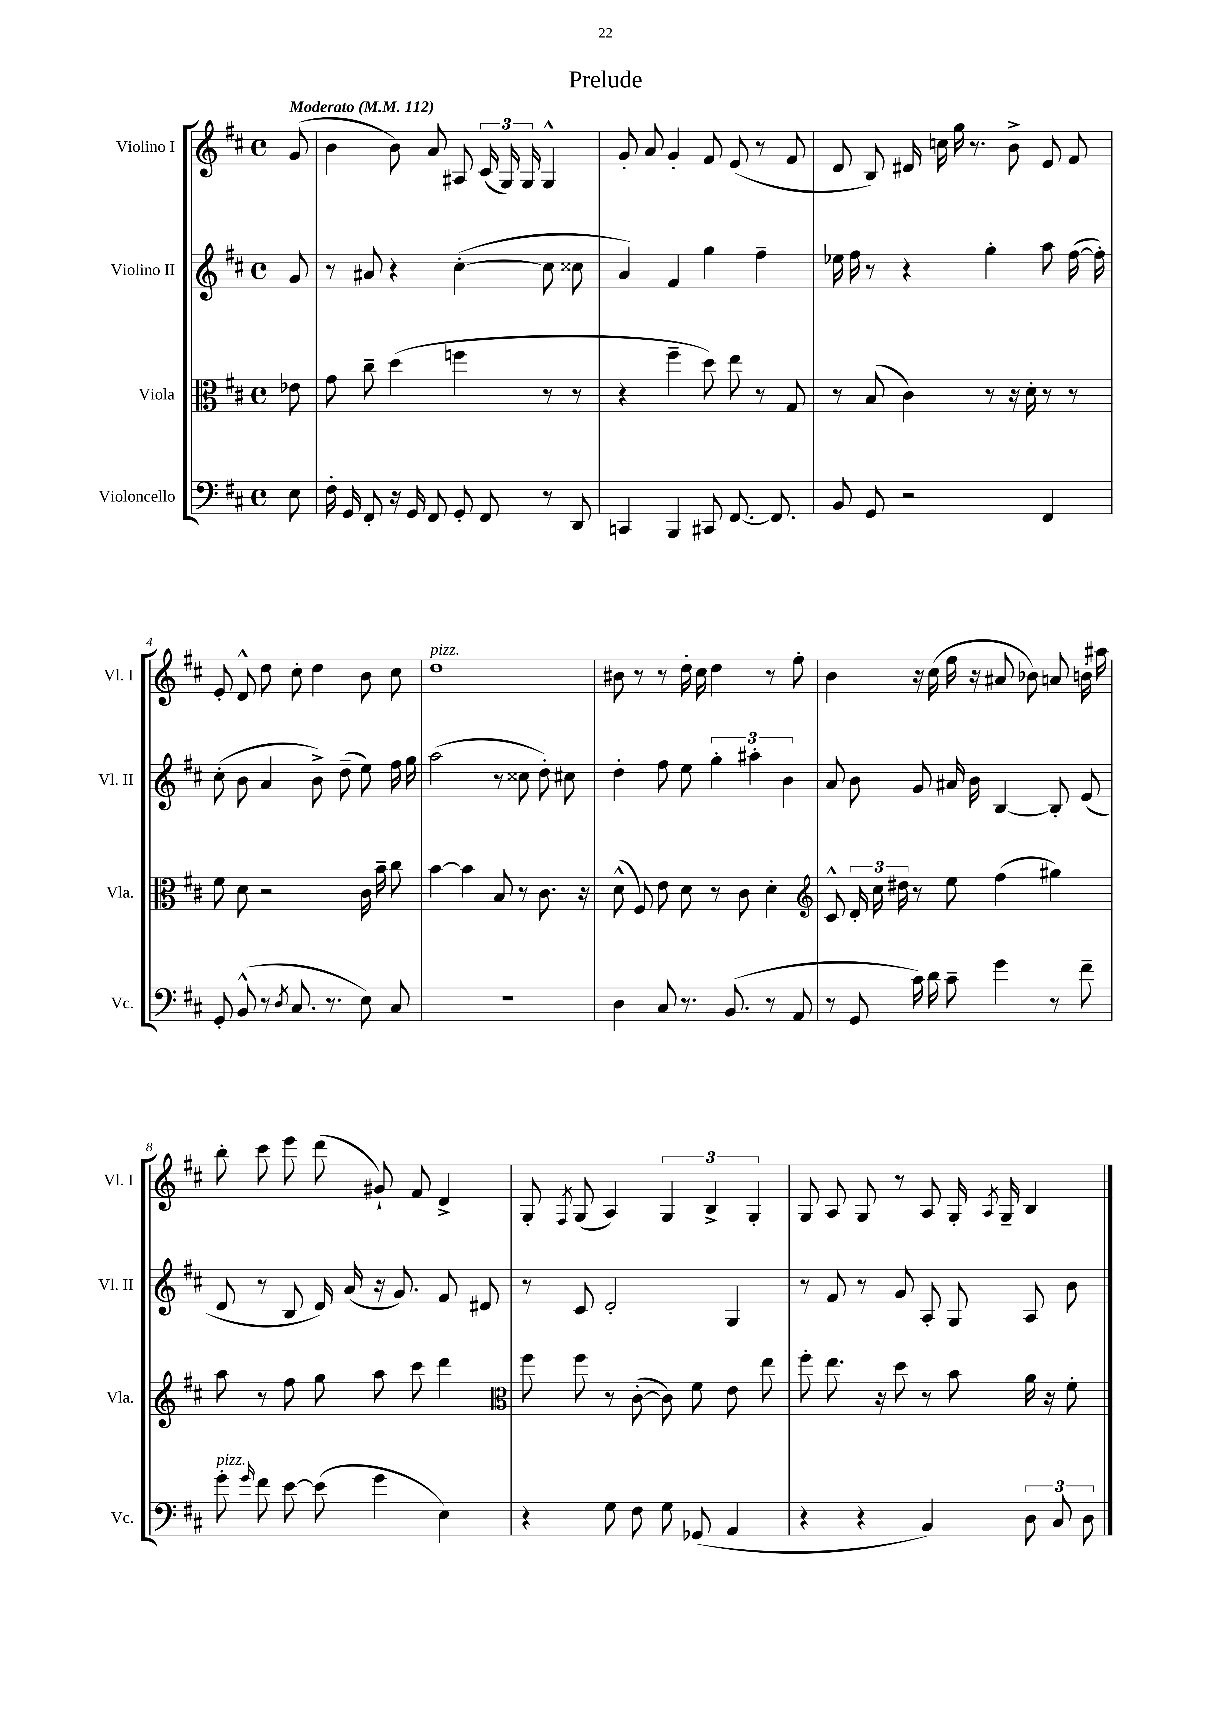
\header { title = "Prelude" }
<<
\new StaffGroup <<
\new Staff = "s0" \with { instrumentName = "Violino I" shortInstrumentName = "Vl. I" } {
    \clef treble \key d \major \defaultTimeSignature \time 4/4 \partial 8 \tempo "Moderato" 4 = 112
    \autoBeamOff g'8( |
    b'4 b'8) a'8 ais8 \tuplet 3/2 { cis'16( g16) g16 } g4-^ |
    g'8-. a'8 g'4-. fis'8 e'8( r8 fis'8 |
    d'8 b8) dis'16 c''16 g''16 r8. b'8-> e'8 fis'8 |
    e'8-. d'8-^ d''8 cis''8-. d''4 b'8 cis''8 |
    d''1^\markup { \italic "pizz." } |
    bis'8 r8 r8 d''16-. cis''16 d''4 r8 fis''8-. |
    b'4 r16 cis''16( fis''16 r16 ais'8 bes'8) a'8 b'16-. ais''16 |
    b''8-. cis'''8 e'''8 d'''8( gis'8-!) fis'8 d'4-> |
    g8-. \acciaccatura { fis8 } g8( a4) \tuplet 3/2 { g4 b4-> g4-. } |
    g8 a8 g8 r8 a8 g16-. \acciaccatura { a8 } g16-- b4 \bar "|." |
}
\new Staff = "s1" \with { instrumentName = "Violino II" shortInstrumentName = "Vl. II" } {
    \clef treble \key d \major \defaultTimeSignature \time 4/4 \partial 8
    \autoBeamOff g'8 |
    r8 ais'8 r4 cis''4~-.( cis''8 cisis''8 |
    a'4) fis'4 g''4 fis''4-- |
    ees''16 fis''16 r8 r4 g''4-. a''8 fis''16~( fis''16-.) |
    cis''8-.( b'8 a'4 b'8->) d''8--( e''8) fis''16 g''16 |
    a''2( r8 cisis''8 d''8-.) cis''8 |
    d''4-. fis''8 e''8 \tuplet 3/2 { g''4-. ais''4-. b'4 } |
    a'8 b'8 g'8 ais'16 b'16 b4~ b8-. e'8( |
    d'8 r8 b8 d'16) a'16( r16 g'8.) fis'8 dis'8 |
    r8 cis'8 d'2-. g4 |
    r8 fis'8 r8 g'8 a8-. g8 a8 b'8 \bar "|." |
}
\new Staff = "s2" \with { instrumentName = "Viola" shortInstrumentName = "Vla." } {
    \clef alto \key d \major \defaultTimeSignature \time 4/4 \partial 8
    \autoBeamOff ees'8 |
    g'8 cis''8-- d''4( f''4 r8 r8 |
    r4 fis''4-- d''8) e''8 r8 g8 |
    r8 b8( cis'4) r8 r16 d'16-. r8 r8 |
    fis'8 d'8 r2 cis'16 b'16-- cis''8 |
    b'4~ b'4 b8 r8 cis'8. r16 |
    d'8-^( fis8) e'8 d'8 r8 cis'8 d'4-. |
    \clef treble cis'8-^ \tuplet 3/2 { d'16-. cis''16 dis''16 } r8 e''8 fis''4( gis''4) |
    a''8 r8 fis''8 g''8 a''8 cis'''8 d'''4 |
    \clef alto fis''8 fis''8 r8 cis'8~-.( cis'8) fis'8 e'8 e''8 |
    fis''8-. e''8. r16 d''8 r8 b'8 a'16 r16 fis'8-. \bar "|." |
}
\new Staff = "s3" \with { instrumentName = "Violoncello" shortInstrumentName = "Vc." } {
    \clef bass \key d \major \defaultTimeSignature \time 4/4 \partial 8
    \autoBeamOff e8 |
    fis16-. g,16 fis,8-. r16 g,16 fis,8 g,8-. fis,8 r8 d,8 |
    c,4 b,,4 cis,8 fis,8.~ fis,8. |
    b,8 g,8 r2 fis,4 |
    g,8-. b,8-^( r8 \acciaccatura { d8 } cis8. r8. e8) cis8 |
    R1 |
    d4 cis8 r8. b,8.( r8 a,8 |
    r8 g,8 cis'16) d'16 cis'8-- g'4 r8 fis'8-- |
    g'8-.^\markup { \italic "pizz." } \grace { g'16 } fis'8 e'8~ e'8( g'4 e4) |
    r4 g8 fis8 g8 ges,8( a,4 |
    r4 r4 b,4) \tuplet 3/2 { d8 cis8 d8 } \bar "|." |
}
>>
>>
